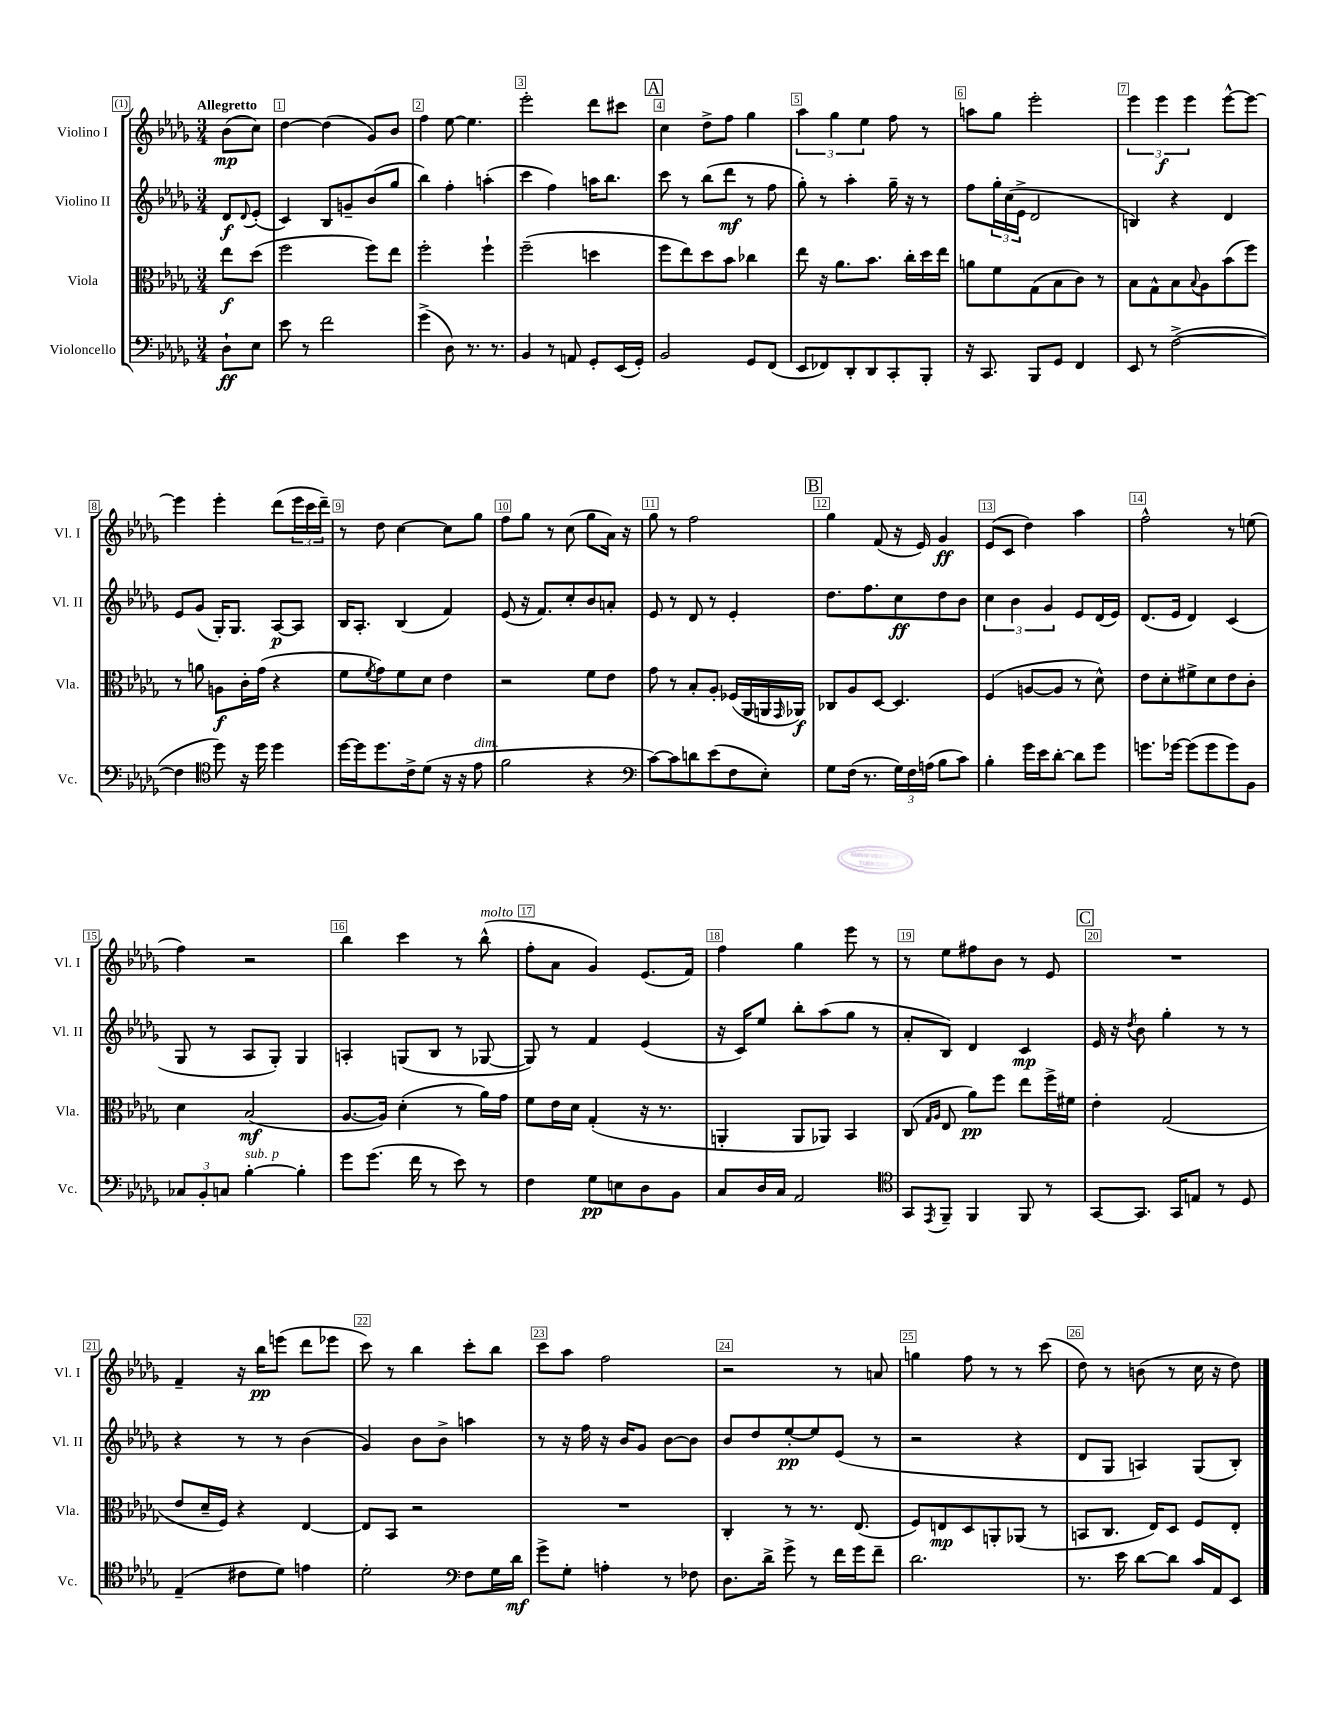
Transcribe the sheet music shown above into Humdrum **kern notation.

**kern	**dynam	**kern	**dynam	**kern	**dynam	**kern	**dynam
*part4	*part4	*part3	*part3	*part2	*part2	*part1	*part1
*staff4	*staff4	*staff3	*staff3	*staff2	*staff2	*staff1	*staff1
*I"Violoncello	*	*I"Viola	*	*I"Violino II	*	*I"Violino I	*
*I'Vc.	*	*I'Vla.	*	*I'Vl. II	*	*I'Vl. I	*
*clefF4	*	*clefC3	*	*clefG2	*	*clefG2	*
*k[b-e-a-d-g-]	*	*k[b-e-a-d-g-]	*	*k[b-e-a-d-g-]	*	*k[b-e-a-d-g-]	*
*M3/4	*	*M3/4	*	*M3/4	*	*M3/4	*
=	=	=	=	=	=	=	=
!	!	!	!	!	!	!LO:TX:a:B:t=Allegretto	!
8D-`\L	ff	8ee-\L	f	8d-/L	f	(8b-\L	mp
.	.	.	.	8qqd-/	.	.	.
8E-\J	.	(8dd-\J	.	(8e-'/J	.	8cc\J)	.
=1	=1	=1	=1	=1	=1	=1	=1
8e-\	.	2ff\	.	4c/)	.	[4dd-\	.
8r	.	.	.	.	.	.	.
2f\	.	.	.	8B-/L	.	(4dd-\]	.
.	.	.	.	8gn~/	.	.	.
.	.	8ff\L)	.	(8b-/	.	8g-/L)	.
.	.	8ee-\J	.	8gg-/J	.	8b-/J	.
=2	=2	=2	=2	=2	=2	=2	=2
(4g-^\	.	2ff'\	.	4bb-\)	.	4ff\	.
8D-\)	.	.	.	4ff'\	.	[8ee-\	.
8.r	.	.	.	.	.	4.ee-\]	.
.	.	4ff`\	.	(4aan'\	.	.	.
8.r	.	.	.	.	.	.	.
=3	=3	=3	=3	=3	=3	=3	=3
4BB-/	.	(2ff~\	.	4ccc\	.	2eee-'\	.
8r	.	.	.	4ff\)	.	.	.
8AAn/	.	.	.	.	.	.	.
8GG-'/L	.	4ddn\	.	16aan\KL	.	8ddd-\L	.
.	.	.	.	8.bb-\J	.	.	.
(16EE-/L	.	.	.	.	.	8ccc#X\J	.
16GG-'/JJ)	.	.	.	.	.	.	.
!!LO:REH:place=s1:t=A
=4	=4	=4	=4	=4	=4	=4	=4
2BB-/	.	8ff\L	.	8ccc\	.	4cc\	.
.	.	8ee-\)	.	8r	.	.	.
.	.	8dd-\	.	(8bb-\L	.	8dd-^\L	.
.	.	8b-\J	.	8ddd-\J	mf	8ff\J	.
8GG-/L	.	4cc-X\	.	8r	.	4gg-\	.
(8FF/J	.	.	.	8ff\	.	.	.
=5	=5	=5	=5	=5	=5	=5	=5
8EE-/L	.	8ee-\	.	8gg-'\)	.	6aa-\	.
8FF-X/)	.	16r	.	8r	.	.	.
.	.	.	.	.	.	6gg-\	.
.	.	8.a-\L	.	.	.	.	.
8DD-'/	.	.	.	4aa-'\	.	.	.
.	.	.	.	.	.	6ee-\	.
8DD-/	.	8.b-\J	.	.	.	.	.
8CC'/	.	.	.	16gg-~\	.	8ff\	.
.	.	16cc'\LL	.	16r	.	.	.
8BBB-'/J	.	16dd-\	.	8r	.	8r	.
.	.	16ee-\JJ	.	.	.	.	.
=6	=6	=6	=6	=6	=6	=6	=6
16r	.	8an\L	.	8ff\L	.	8aan\L	.
8.CC/	.	.	.	.	.	.	.
.	.	8f\	.	24gg-'\L	.	8gg-\J	.
.	.	.	.	(24cc\	.	.	.
.	.	.	.	24e-^\JJ	.	.	.
8BBB-/L	.	(8G-\	.	2d-/	.	2eee-'\	.
8GG-/J	.	8B-\	.	.	.	.	.
4FF/	.	8c\J)	.	.	.	.	.
.	.	8r	.	.	.	.	.
=7	=7	=7	=7	=7	=7	=7	=7
8EE-/	.	8B-\L	.	4Bn/)	.	6eee-\	.
8r	.	8G-^^\	.	.	.	.	.
.	.	.	.	.	.	6eee-\	f
([2F^\	.	8B-\	.	4r	.	.	.
.	.	.	.	.	.	6eee-\	.
.	.	8qqB-/	.	.	.	.	.
.	.	8A-\	.	.	.	.	.
.	.	(8b-\	.	4d-/	.	[8eee-^^\L	.
.	.	8ff\J)	.	.	.	8eee-\J_	.
!!LO:LB:g=z
=8	=8	=8	=8	=8	=8	=8	=8
4F\]	.	8r	.	8e-/L	.	4eee-\]	.
.	.	8an\	.	(8g-/J	.	.	.
*clefC4	*	*	*	*	*	*	*
8dd-\)	.	8An\L	f	16G-'/KL)	.	4eee-'\	.
.	.	.	.	8.G-/J	.	.	.
16r	.	16c'\L	.	.	.	.	.
16dd-\	.	(16g-\JJ	.	.	.	.	.
4dd-\	.	4r	.	[8A-/L	p	(8ddd-\L	.
.	.	.	.	8A-/J]	.	24eee-\L	.
.	.	.	.	.	.	24ccc\	.
.	.	.	.	.	.	24ddd-~\JJ)	.
=9	=9	=9	=9	=9	=9	=9	=9
[16dd-\LL	.	8f\L	.	16B-/KL	.	8r	.
16dd-\J]	.	.	.	8.A-'/J	.	.	.
.	.	8qf/	.	.	.	.	.
8.dd-\	.	8g-\)	.	.	.	8dd-\	.
.	.	8f\	.	(4B-/	.	[4cc\	.
16c^\k	.	.	.	.	.	.	.
(8d-\J	.	8d-\J	.	.	.	.	.
16r	.	4e-\	.	4f/)	.	8cc\L]	.
16r	.	.	.	.	.	.	.
!LO:TX:a:i:t=dim.	!	!	!	!	!	!	!
8e-\	.	.	.	.	.	8gg-\J	.
=10	=10	=10	=10	=10	=10	=10	=10
2f\	.	2r	.	(8e-/	.	8ff\L	.
.	.	.	.	16r	.	8gg-\J	.
.	.	.	.	8.f/L)	.	.	.
.	.	.	.	.	.	8r	.
.	.	.	.	8cc'/	.	(8cc\	.
4r	.	8f\L	.	8b-/	.	8gg-\L	.
.	.	8e-\J	.	8an'/J	.	16a-\Jk)	.
.	.	.	.	.	.	16r	.
=11	=11	=11	=11	=11	=11	=11	=11
*clefF4	*	*	*	*	*	*	*
[8c\L)	.	8g-\	.	8e-/	.	8gg-\	.
8c\]	.	8r	.	8r	.	8r	.
8dn\	.	8B-'/L	.	8d-/	.	2ff\	.
(8e-\	.	8A-'/J	.	8r	.	.	.
8F\	.	(16F-X/LL	.	4e-'/	.	.	.
.	.	16AA-/	.	.	.	.	.
8E-'\J)	.	16AAn/	.	.	.	.	.
.	.	16qqGG-/	.	.	.	.	.
.	.	16AA-X/JJ)	f	.	.	.	.
!!LO:REH:place=s1:t=B
=12	=12	=12	=12	=12	=12	=12	=12
8G-\L	.	8C-X/L	.	8.dd-\L	.	4gg-\	.
(16F\Jk	.	8A-/	.	.	.	.	.
8.r	.	.	.	8.ff\	.	.	.
.	.	[8D-/J	.	.	.	(8f/	.
24G-\LL)	.	4.D-/]	.	8cc\	ff	16r	.
24F\	.	.	.	.	.	.	.
.	.	.	.	.	.	16e-/)	.
(24An\JJ	.	.	.	.	.	.	.
8B-\L	.	.	.	8dd-\	.	4g-/	ff
8c\J)	.	.	.	8b-\J	.	.	.
=13	=13	=13	=13	=13	=13	=13	=13
4B-'\	.	(4F/	.	6cc\	.	(8e-/L	.
.	.	.	.	.	.	8c/J	.
.	.	.	.	6b-\	.	.	.
16g-\LL	.	[8An/L	.	.	.	4dd-\)	.
16e-\J	.	.	.	.	.	.	.
.	.	.	.	6g-/	.	.	.
[8d-'\J	.	8A/J]	.	.	.	.	.
8d-\L]	.	8r	.	8e-/L	.	4aa-\	.
8g-\J	.	8d-^^\)	.	(16d-/L	.	.	.
.	.	.	.	16e-/JJ)	.	.	.
=14	=14	=14	=14	=14	=14	=14	=14
8.gn\L	.	8e-\L	.	(8.d-/L	.	2ff^^\	.
.	.	8d-'\	.	.	.	.	.
[16g-X\Jk	.	.	.	16e-/Jk	.	.	.
(8g-\L]	.	8f#X^\	.	4d-/)	.	.	.
8g-\	.	8d-\	.	.	.	.	.
8g-\)	.	8e-\	.	(4c/	.	8r	.
8BB-\J	.	8c'\J	.	.	.	(8een\	.
!!LO:LB:g=z
=15	=15	=15	=15	=15	=15	=15	=15
12C-X/L	.	4d-\	.	8G-/	.	4ff\)	.
12BB-'/	.	.	.	.	.	.	.
.	.	.	.	8r	.	.	.
12Cn/J	.	.	.	.	.	.	.
!LO:TX:a:i:t=sub. p	!	!	!	!	!	!	!
[4B-'\	.	(2B-/	mf	8A-/L	.	2r	.
.	.	.	.	8G-'/J)	.	.	.
4B-'\]	.	.	.	4G-/	.	.	.
=16	=16	=16	=16	=16	=16	=16	=16
8g-\L	.	[8.A-/L	.	4An'/	.	4bb-\	.
(8.g-\J	.	.	.	.	.	.	.
.	.	16A-/Jk])	.	.	.	.	.
.	.	(4d-'\	.	(8Gn/L	.	4ccc\	.
16f\	.	.	.	.	.	.	.
8r	.	.	.	8B-/J	.	.	.
8e-\)	.	8r	.	8r	.	8r	.
!	!	!	!	!	!	!LO:TX:a:i:t=molto	!
8r	.	16a-\LL)	.	[8G-X/	.	(8bb-^^\	.
.	.	16g-\JJ	.	.	.	.	.
=17	=17	=17	=17	=17	=17	=17	=17
4F\	.	8f\L	.	8G-/])	.	8ff'\L	.
.	.	16e-\L	.	8r	.	8a-\J	.
.	.	16d-\JJ	.	.	.	.	.
8G-\L	pp	(4G-'/	.	4f/	.	4g-/)	.
8En\	.	.	.	.	.	.	.
8D-\	.	16r	.	(4e-/	.	(8.e-/L	.
.	.	8.r	.	.	.	.	.
8BB-\J	.	.	.	.	.	.	.
.	.	.	.	.	.	16f/Jk)	.
=18	=18	=18	=18	=18	=18	=18	=18
8C/L	.	4AAn'/	.	16r	.	4ff\	.
.	.	.	.	16c/KL)	.	.	.
16D-/L	.	.	.	8ee-/J	.	.	.
16C/JJ	.	.	.	.	.	.	.
2AA-/	.	8AA/L	.	8bb-'\L	.	4gg-\	.
.	.	8AA-X/J)	.	(8aa-\	.	.	.
.	.	4BB-/	.	8gg-\J	.	8eee-\	.
.	.	.	.	8r	.	8r	.
=19	=19	=19	=19	=19	=19	=19	=19
*clefC4	*	*	*	*	*	*	*
8GG-/L	.	(8C/	.	8a-'/L	.	8r	.
.	.	16qqG-/LL	.	.	.	.	.
8qEE-/	.	16qqA-/JJ	.	.	.	.	.
8FF~/J	.	8E-/	.	8B-/J)	.	8ee-\L	.
4FF/	.	8a-\L)	pp	4d-/	.	8ff#X\	.
.	.	8ff\J	.	.	.	8b-\J	.
8FF/	.	8ee-\L	.	4c/	mp	8r	.
8r	.	16ff^\L	.	.	.	8e-/	.
.	.	16f#X\JJ	.	.	.	.	.
!!LO:REH:place=s1:t=C
=20	=20	=20	=20	=20	=20	=20	=20
[8GG-/L	.	4e-'\	.	16e-/	.	2.r	.
.	.	.	.	16r	.	.	.
.	.	.	.	8qdd-/	.	.	.
8.GG-/J]	.	.	.	8b-\	.	.	.
.	.	(2G-/	.	4gg-'\	.	.	.
16GG-/KL	.	.	.	.	.	.	.
8En/J	.	.	.	.	.	.	.
8r	.	.	.	8r	.	.	.
8D-/	.	.	.	8r	.	.	.
!!LO:LB:g=z
=21	=21	=21	=21	=21	=21	=21	=21
(4E-~/	.	8e-/L	.	4r	.	4f~/	.
.	.	16d-~/L	.	.	.	.	.
.	.	16F/JJ)	.	.	.	.	.
8c#X\L	.	4r	.	8r	.	16r	.
.	.	.	.	.	.	16bb-\KL	pp
8d-\J)	.	.	.	8r	.	(8eeen\J	.
4en\	.	[4E-/	.	(4b-\	.	8ddd-\L	.
.	.	.	.	.	.	8eee-X\J	.
=22	=22	=22	=22	=22	=22	=22	=22
2d-'\	.	8E-/L]	.	4g-/)	.	8ccc\)	.
.	.	8BB-/J	.	.	.	8r	.
.	.	2r	.	8b-\L	.	4bb-\	.
.	.	.	.	8b-^\J	.	.	.
*clefF4	*	*	*	*	*	*	*
8F\L	.	.	.	4aan\	.	8ccc'\L	.
16G-\L	.	.	.	.	.	8bb-\J	.
16d-\JJ	mf	.	.	.	.	.	.
=23	=23	=23	=23	=23	=23	=23	=23
8g-^\L	.	2.r	.	8r	.	8ccc\L	.
8G-'\J	.	.	.	16r	.	8aa-\J	.
.	.	.	.	16ff\	.	.	.
4An'\	.	.	.	16r	.	2ff\	.
.	.	.	.	16b-/KL	.	.	.
.	.	.	.	8g-/J	.	.	.
8r	.	.	.	[8b-\L	.	.	.
8F-X\	.	.	.	8b-\J]	.	.	.
=24	=24	=24	=24	=24	=24	=24	=24
8.D-\L	.	4C'/	.	8b-/L	.	2r	.
.	.	.	.	8dd-/	.	.	.
16d-^\Jk	.	.	.	.	.	.	.
8g-^\	.	8r	.	[8ee-'/	pp	.	.
8r	.	8.r	.	8ee-/]	.	.	.
16f\LL	.	.	.	(8e-/J	.	8r	.
16g-\J	.	(8.E-/	.	.	.	.	.
8f~\J	.	.	.	8r	.	8an/	.
=25	=25	=25	=25	=25	=25	=25	=25
2.d-\	.	8F/L)	.	2r	.	4ggn\	.
.	.	8En/	mp	.	.	.	.
.	.	8D-/	.	.	.	8ff\	.
.	.	8AAn'/	.	.	.	8r	.
.	.	(8AA-X/J	.	4r	.	8r	.
.	.	8r	.	.	.	(8ccc\	.
=26	=26	=26	=26	=26	=26	=26	=26
8.r	.	8BBn/L	.	8d-/L	.	8dd-\)	.
.	.	8.C/J	.	8G-/J	.	8r	.
16e-\	.	.	.	.	.	.	.
[8d-\L	.	.	.	4An/)	.	(8bn\	.
.	.	16E-/KL)	.	.	.	.	.
8d-\J]	.	8D-/J	.	.	.	8r	.
16c/LL	.	8F/L	.	(8G-/L	.	16cc\	.
16AA-/J	.	.	.	.	.	16r	.
8EE-/J	.	8E-'/J	.	8B-'/J)	.	8dd-\)	.
==	==	==	==	==	==	==	==
*-	*-	*-	*-	*-	*-	*-	*-
